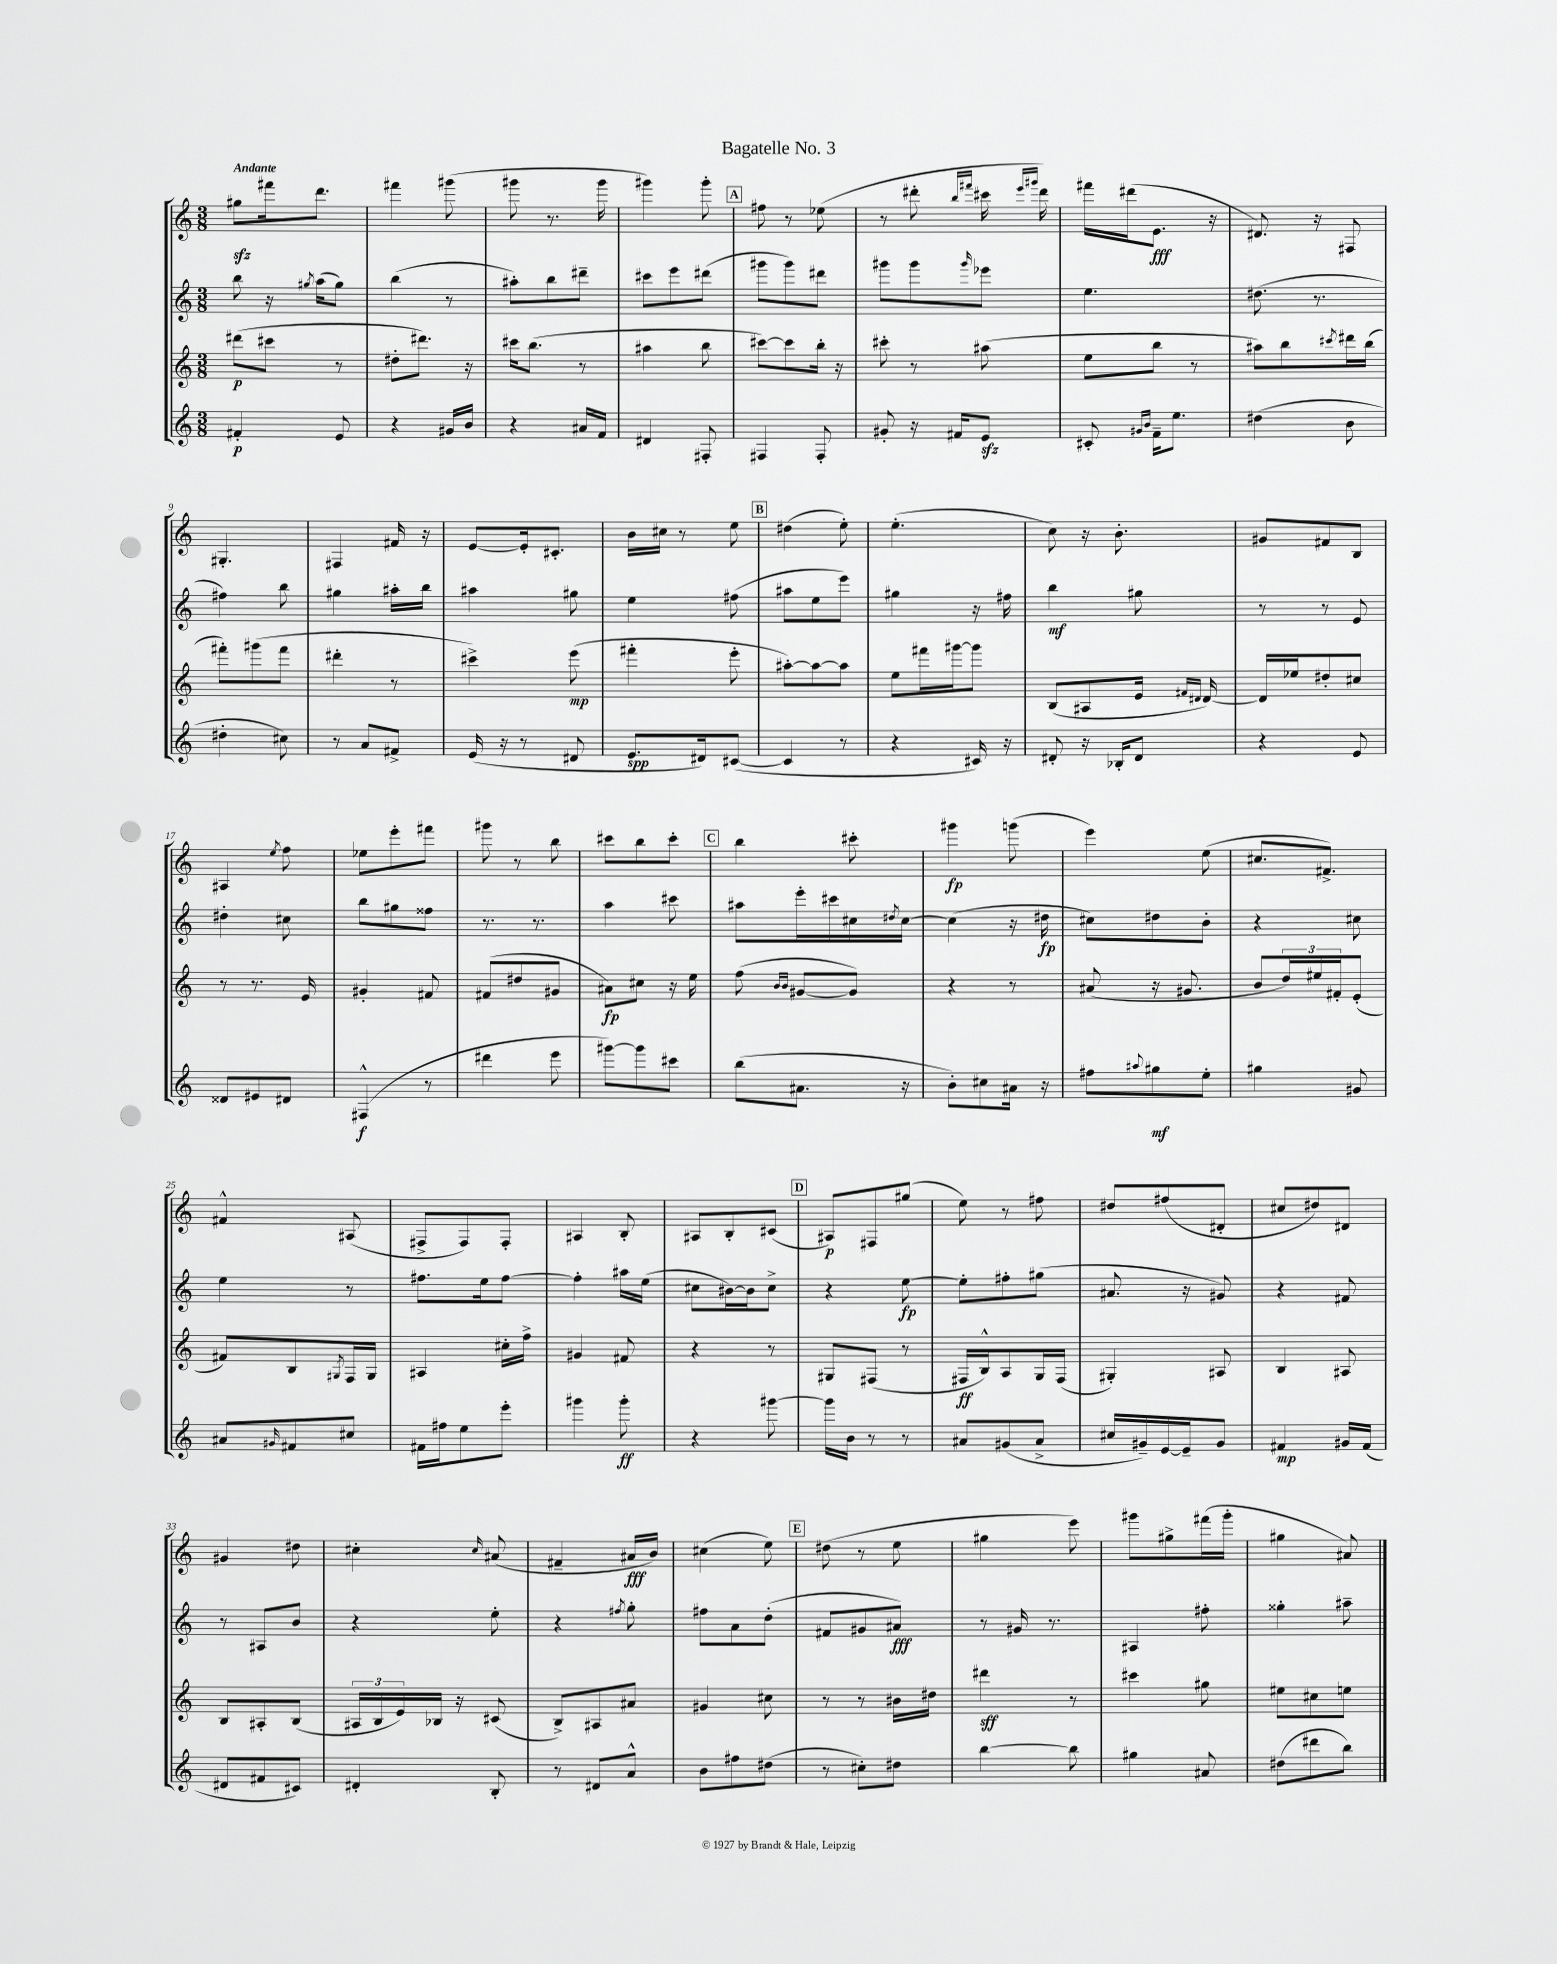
\header { title = "Bagatelle No. 3" }
<<
\new StaffGroup <<
\new Staff = "s0" {
    \clef treble \key c \major \numericTimeSignature \time 3/8 \tempo "Andante"
    gis''8\sfz fis'''16 d'''8. |
    fis'''4 gis'''8( |
    gis'''8 r8. gis'''16 |
    gis'''4) gis'''8-. |
    \mark \markup { \box "A" } fis''8 r8 ees''8( |
    r8 dis'''8-. \grace { b''16 fis'''16 } cis'''16 \grace { e'''16 gis'''16 } dis'''16) |
    fis'''16 dis'''16( e'8.\fff r16 |
    dis'8.) r16 fis8 |
    gis4.-. |
    fis4 fis'16 r16 |
    e'8~ e'16-. cis'8.-. |
    b'16 cis''16 r8 e''8 |
    \mark \markup { \box "B" } dis''4( e''8-.) |
    e''4.-.( |
    c''8) r16 b'8.-. |
    gis'8 fis'8 b8 |
    ais4 \acciaccatura { e''8 } f''8 |
    ees''8 e'''8-. fis'''8 |
    gis'''8 r8 b''8 |
    cis'''8 b''8 cis'''8-. |
    \mark \markup { \box "C" } b''4 cis'''8-. |
    gis'''4\fp g'''8( |
    e'''4) e''8( |
    cis''8. fis'8.->) |
    fis'4-^ ais8( |
    fis8-> fis8) fis8-. |
    ais4 b8-. |
    ais8 b8-. cis'8( |
    \mark \markup { \box "D" } ais8\p) fis8 gis''8( |
    e''8) r8 fis''8 |
    dis''8 fis''8( dis'8-. |
    cis''8 dis''8) dis'8 |
    gis'4 dis''8 |
    cis''4-. \grace { cis''16 } ais'8( |
    fis'4-- ais'16\fff b'16) |
    cis''4( e''8) |
    \mark \markup { \box "E" } dis''8( r8 e''8 |
    gis''4 e'''8) |
    gis'''8 gis''8-> fis'''16( gis'''16-. |
    gis''4 ais'8) \bar "|." |
}
\new Staff = "s1" {
    \clef treble \key c \major \numericTimeSignature \time 3/8
    b''8 r16 \acciaccatura { gis''8 } a''16( gis''8) |
    b''4( r8 |
    ais''8-.) b''8 dis'''8-- |
    cis'''8 e'''8 dis'''8( |
    \mark \markup { \box "A" } gis'''8 gis'''8) dis'''8 |
    gis'''8 gis'''8 \grace { gis'''16 } ees'''8 |
    e''4. |
    dis''8.( r8. |
    fis''4) b''8 |
    gis''4 ais''16-. b''16 |
    ais''4 gis''8 |
    e''4 fis''8( |
    \mark \markup { \box "B" } ais''8 e''8 e'''8) |
    gis''4 r16 fis''16 |
    b''4\mf gis''8 |
    r8 r8 e'8 |
    dis''4-. cis''8 |
    b''8 gis''8 fisis''8 |
    r8. r8. |
    a''4 cis'''8 |
    \mark \markup { \box "C" } ais''8 e'''16-. cis'''16 cis''16 \acciaccatura { dis''8 } cis''16~ |
    cis''4( r16 dis''16\fp |
    cis''8) dis''8 b'8-. |
    r4 cis''8 |
    e''4 r8 |
    fis''8. e''16 fis''8~ |
    fis''4-. ais''16 e''16( |
    cis''8 bis'16~) bis'16 cis''8-> |
    \mark \markup { \box "D" } r4 e''8~\fp |
    e''8-. fis''8-. gis''8( |
    ais'8. r16 gis'8) |
    r4 fis'8 |
    r8 ais8 b'8 |
    r4 e''8-. |
    r4 \acciaccatura { fis''8 } g''8-. |
    fis''8 a'8 d''8-.( |
    \mark \markup { \box "E" } fis'8 gis'8 ais'8\fff) |
    r8 gis'16 r8. |
    ais4 fis''8-. |
    gisis''4-. ais''8-- \bar "|." |
}
\new Staff = "s2" {
    \clef treble \key c \major \numericTimeSignature \time 3/8
    dis'''8\p( cis'''8 r8 |
    dis''8-. dis'''8.) r16 |
    cis'''16 b''8.( r8 |
    ais''4 b''8 |
    \mark \markup { \box "A" } cis'''8~) cis'''8 b''16-. r16 |
    cis'''8-. r8 ais''8( |
    e''8 b''8 r8 |
    ais''8) b''8 \acciaccatura { cis'''8 } dis'''16 b''16( |
    fis'''8-.) gis'''8( fis'''8 |
    dis'''4-. r8 |
    cis'''4->) e'''8\mp( |
    fis'''4-. e'''8-. |
    \mark \markup { \box "B" } ais''8~-.) ais''8~ ais''8 |
    e''8 fis'''16 gis'''16~ gis'''8 |
    b8( ais8 e'16 \grace { fis'16 dis'16 } dis'16~) |
    dis'16 ees''16 dis''8-. cis''8 |
    r8 r8. e'16 |
    gis'4-. fis'8 |
    fis'8( dis''8 gis'8 |
    ais'8\fp) cis''8 r16 e''16 |
    \mark \markup { \box "C" } f''8( \grace { b'16 b'16 } gis'8~ gis'8) |
    r4 r8 |
    ais'8( r16 gis'8. |
    b'8 \tuplet 3/2 { d''16) eis''16 fis'16-. } e'8-.( |
    fis'8) b8 \acciaccatura { gis8 } f16 gis16 |
    ais4 cis''16-. f''16-> |
    gis'4 fis'8 |
    r4 r8 |
    \mark \markup { \box "D" } gis8 fis8( r8 |
    fis16\ff b16-^) a8 g16 fis16( |
    gis4-.) ais8 |
    b4 ais8 |
    b8 ais8-. b8( |
    \tuplet 3/2 { ais16 b16 e'16) } bes16 r16 cis'8( |
    b8->) ais8 ais'8 |
    gis'4 cis''8 |
    \mark \markup { \box "E" } r8 r8 bis'16 dis''16 |
    dis'''4\sff r8 |
    cis'''4 gis''8 |
    eis''8 cis''8 e''8 \bar "|." |
}
\new Staff = "s3" {
    \clef treble \key c \major \numericTimeSignature \time 3/8
    fis'4-.\p e'8 |
    r4 gis'16 b'16 |
    r4 ais'16 f'16 |
    dis'4 fis8-. |
    \mark \markup { \box "A" } fis4 fis8-. |
    gis'8-. r16 fis'16 e'8\sfz |
    cis'8-. \grace { gis'16 b'16 } f'16-- e''8. |
    dis''4( b'8 |
    dis''4-. cis''8) |
    r8 a'8 fis'8-> |
    e'16( r16 r8 dis'8 |
    e'8.\spp dis'16) cis'8~( |
    \mark \markup { \box "B" } cis'4 r8 |
    r4 cis'16) r16 |
    dis'8-. r16 bes16-. dis'8 |
    r4 e'8 |
    disis'8 eis'8 dis'8 |
    fis4-^\f( r8 |
    dis'''4 e'''8 |
    gis'''8~) gis'''8 cis'''8 |
    \mark \markup { \box "C" } b''8( ais'8. r16 |
    b'8-.) cis''8 ais'16 r16 |
    fis''8 \appoggiatura { ais''8 } gis''8\mf e''8-. |
    gis''4 gis'8 |
    ais'8 \grace { gis'16 } fis'8 cis''8 |
    fis'16 fis''16 e''8 e'''8-. |
    gis'''4 gis'''8-.\ff |
    r4 gis'''8~ |
    \mark \markup { \box "D" } gis'''16 b'16 r8 r8 |
    ais'8 gis'8( ais'8-> |
    cis''16 gis'16--) e'16~ e'16-- gis'8 |
    fis'4\mp gis'16 fis'16( |
    dis'8 fis'8 cis'8) |
    dis'4-. b8-. |
    r8 dis'8 a'8-^ |
    b'8 fis''8 dis''8( |
    \mark \markup { \box "E" } r8 cis''8-.) dis''8 |
    b''4~ b''8 |
    gis''4 ais'8 |
    dis''8( dis'''8 b''8) \bar "|." |
}
>>
>>
